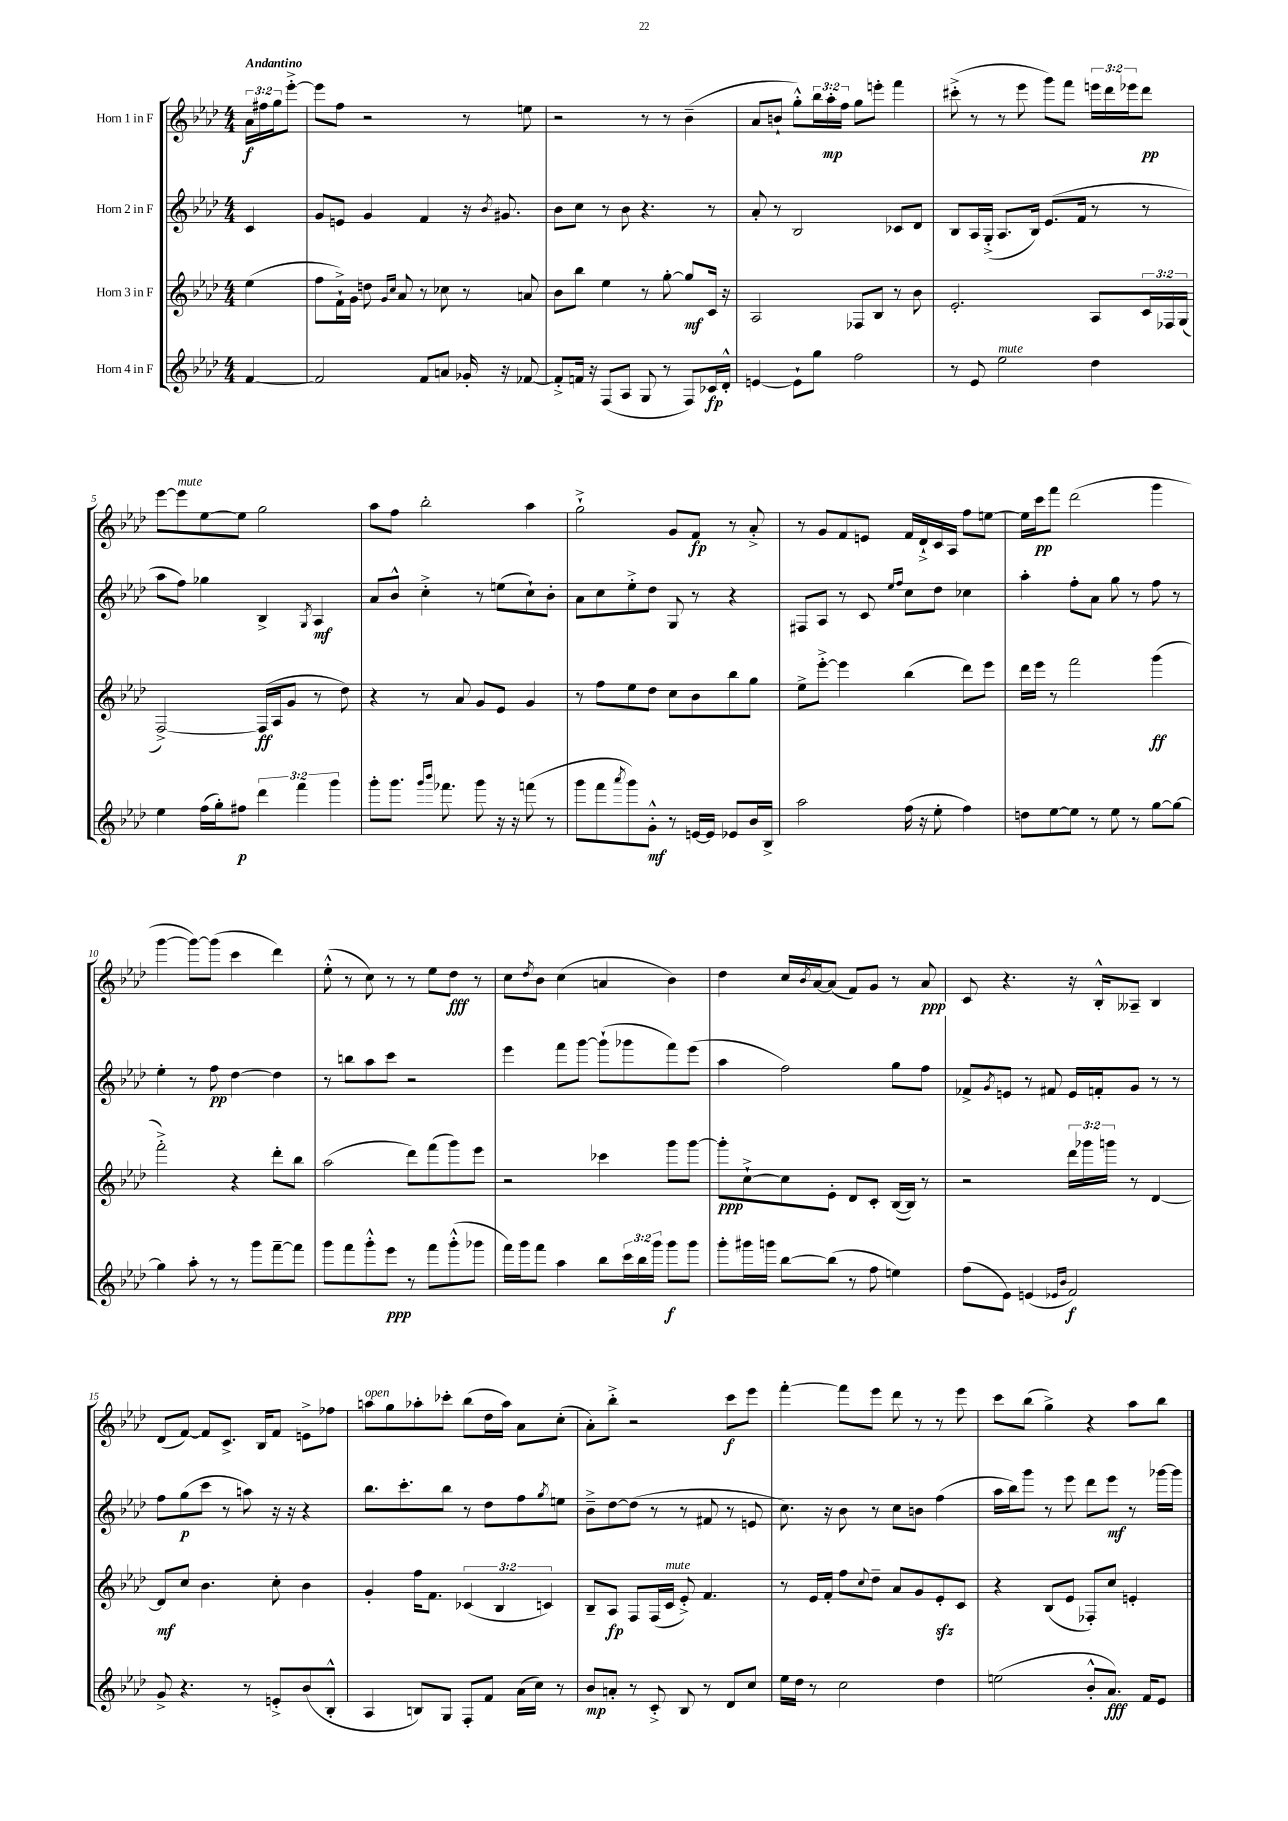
<<
\new StaffGroup <<
\new Staff = "s0" \with { instrumentName = "Horn 1 in F" } {
    \clef treble \key aes \major \numericTimeSignature \time 4/4 \override Staff.TupletNumber.text = #tuplet-number::calc-fraction-text \partial 4 \tempo "Andantino"
    \tuplet 3/2 { aes'16\f fis''16 g''16 } ees'''8~-.-> |
    ees'''8 f''8 r2 r8 e''8 |
    r2 r8 r8 bes'4--( |
    aes'8 b'8-! g''8-.-^) \tuplet 3/2 { bes''16 aes''16-.\mp f''16 } g''8 e'''8-. f'''4 |
    cis'''8-.->( r8 r8 ees'''8 g'''8) f'''8 \tuplet 3/2 { e'''16 des'''16 ees'''16 } des'''8\pp |
    ees'''8~ ees'''8^\markup { \italic "mute" } ees''8~ ees''8 g''2 |
    aes''8 f''8 bes''2-. aes''4 |
    g''2-!-> g'8 f'8\fp r8 aes'8-.-> |
    r8 g'8 f'8 e'8 f'16 des'16-!-> c'16 aes16 f''8 e''8~ |
    e''16 c'''16\pp f'''8 des'''2( g'''4 |
    g'''4~ g'''8~) g'''8( c'''4 des'''4) |
    ees''8-.-^( r8 c''8) r8 r8 ees''8 des''8\fff r8 |
    c''8 \acciaccatura { des''8 } bes'8 c''4( a'4 bes'4) |
    des''4 c''16 \acciaccatura { bes'8 } aes'16~ aes'8( f'8) g'8 r8 aes'8\ppp |
    c'8 r4. r16 bes16-.-^ aeses8-- bes4 |
    des'8( f'8~) f'8 c'8.-> bes16 f'8 e'8-> fes''8 |
    a''8^\markup { \italic "open" } g''8 aes''8-. ces'''8-. bes''8( des''16 aes''16) aes'8 c''8-.( |
    aes'8-.) bes''8-.-> r2 c'''8\f ees'''8 |
    f'''4~-. f'''8 ees'''8 des'''8 r8 r8 ees'''8 |
    c'''8 bes''8( g''4->) r4 aes''8 bes''8 \bar "|." |
}
\new Staff = "s1" \with { instrumentName = "Horn 2 in F" } {
    \clef treble \key aes \major \numericTimeSignature \time 4/4 \partial 4
    c'4 |
    g'8 e'8 g'4 f'4 r16 \acciaccatura { bes'8 } gis'8. |
    bes'8 c''8 r8 bes'8 r4. r8 |
    aes'8-. r8 bes2 ces'8 des'8 |
    bes8 aes16 g16-.->( aes8. bes16) ees'8.( f'16 r8 r8 |
    aes''8 f''8) ges''4 bes4-> \acciaccatura { g8 } aes4\mf |
    aes'8 bes'8-^ c''4-.-> r8 e''8( c''8-!) bes'8-. |
    aes'8 c''8 ees''8-.-> des''8 g8 r8 r4 |
    fis8 aes8 r8 c'8 \grace { ees''16 f''16 } c''8 des''8 ces''4 |
    aes''4-. f''8-. aes'8 g''8 r8 f''8 r8 |
    ees''4-. r8 f''8\pp des''4~ des''4 |
    r8 b''8 aes''8 c'''8 r2 |
    ees'''4 f'''8 g'''8~ g'''8-!( ges'''8 f'''8) ees'''8( |
    aes''4 f''2) g''8 f''8 |
    fes'8-> \acciaccatura { g'8 } e'8 r8 fis'8 e'16 f'16-. g'8 r8 r8 |
    f''8 g''8\p( c'''8 r8 a''8) r16 r16 r4 |
    bes''8. c'''8.-. bes''8 r8 des''8 f''8 \acciaccatura { g''8 } e''8 |
    bes'8---> des''8~ des''8( r8 r8 fis'8 r8 e'8 |
    c''8.) r16 bes'8 r8 c''8 b'8 f''4( |
    aes''16 bes''16) g'''8 r8 ees'''8 des'''8 ees'''8\mf r8 ges'''16~ ges'''16 \bar "|." |
}
\new Staff = "s2" \with { instrumentName = "Horn 3 in F" } {
    \clef treble \key aes \major \numericTimeSignature \time 4/4 \override Staff.TupletNumber.text = #tuplet-number::calc-fraction-text \partial 4
    ees''4( |
    f''8 f'16-!->) g'16 d''8 \grace { g'16 c''16 } aes'8 r8 ces''8 r8 a'8 |
    bes'8 bes''8 ees''4 r8 g''8~-. g''8\mf c'16 r16 |
    aes2 fes8 bes8 r8 bes'8 |
    ees'2.-. aes8 \tuplet 3/2 { c'16 fes16 g16( } |
    f2~->) f16\ff( aes16 g'8 r8 des''8) |
    r4 r8 aes'8 g'8 ees'8 g'4 |
    r8 f''8 ees''8 des''8 c''8 bes'8 bes''8 g''8 |
    ees''8-> ees'''8~-.-> ees'''4 bes''4( des'''8) ees'''8 |
    des'''16 ees'''16 r8 f'''2 g'''4\ff( |
    f'''2-.->) r4 des'''8-. bes''8 |
    aes''2( des'''8) f'''8( g'''8) ees'''8 |
    r2 ces'''4 g'''8 g'''8~ |
    g'''8-.\ppp c''8~-!-> c''8 ees'8-. des'8 c'8-. bes16~( bes16) r8 |
    r2 \tuplet 3/2 { des'''16 ges'''16 g'''16 } r8 des'4~ |
    des'8\mf c''8 bes'4. c''8-. bes'4 |
    g'4-. f''16 f'8. \tuplet 3/2 { ces'4( bes4 c'4) } |
    bes8-- aes8\fp f8 f16( c'16^\markup { \italic "mute" } ees'8-.->) f'4. |
    r8 ees'16 f'16-. f''8 \appoggiatura { c''8 } des''8-- aes'8 g'8 ees'8-.\sfz c'8 |
    r4 bes8( ees'8 fes8-.) c''8 e'4-. \bar "|." |
}
\new Staff = "s3" \with { instrumentName = "Horn 4 in F" } {
    \clef treble \key aes \major \numericTimeSignature \time 4/4 \override Staff.TupletNumber.text = #tuplet-number::calc-fraction-text \partial 4
    f'4~ |
    f'2 f'8 a'8 ges'16-. r16 fes'8~ |
    fes'8-.-> f'16 r16 f8( aes8 g8 r8 f8) ces'16\fp des'16-.-^ |
    e'4~ e'8-! g''8 f''2 |
    r8 ees'8 ees''2^\markup { \italic "mute" } des''4 |
    ees''4 f''16( g''16-.) fis''8\p \tuplet 3/2 { des'''4 f'''4 g'''4 } |
    g'''8-. g'''8. \grace { g'''16 bes'''16 } fes'''8. g'''8 r16 r16 f'''8( r8 |
    g'''8 f'''8 \acciaccatura { aes'''8 } g'''8) g'8-.-^\mf r8 e'16~ e'16 ees'8 bes'16 bes16-> |
    aes''2 f''16( r16 ees''8-. f''4) |
    d''8 ees''8~ ees''8 r8 ees''8 r8 g''8~ g''8~ |
    g''4 aes''8-. r8 r8 g'''8 f'''8~-- f'''8 |
    g'''8 f'''8 g'''8-.-^ ees'''8\ppp r8 f'''8 g'''8-.-^( ges'''8 |
    f'''16) g'''16 f'''8 aes''4 bes''8 \tuplet 3/2 { c'''16 bes''16 g'''16 } g'''8\f g'''8 |
    g'''8-. gis'''16 g'''16 bes''8~ bes''8( r8 f''8 e''4) |
    f''8( ees'8) e'4( \grace { ees'16 bes'16 } f'2\f) |
    g'8-> r4. r8 e'8-.-> bes'8( bes8-.-^ |
    aes4 b8) g8 f8-. f'8 aes'16( c''16) r8 |
    bes'8\mp a'8-. r8 c'8-.-> bes8 r8 des'8 c''8 |
    ees''16 des''16 r8 c''2 des''4 |
    e''2( bes'8-.-^ aes'8.\fff) f'16 ees'8 \bar "|." |
}
>>
>>
